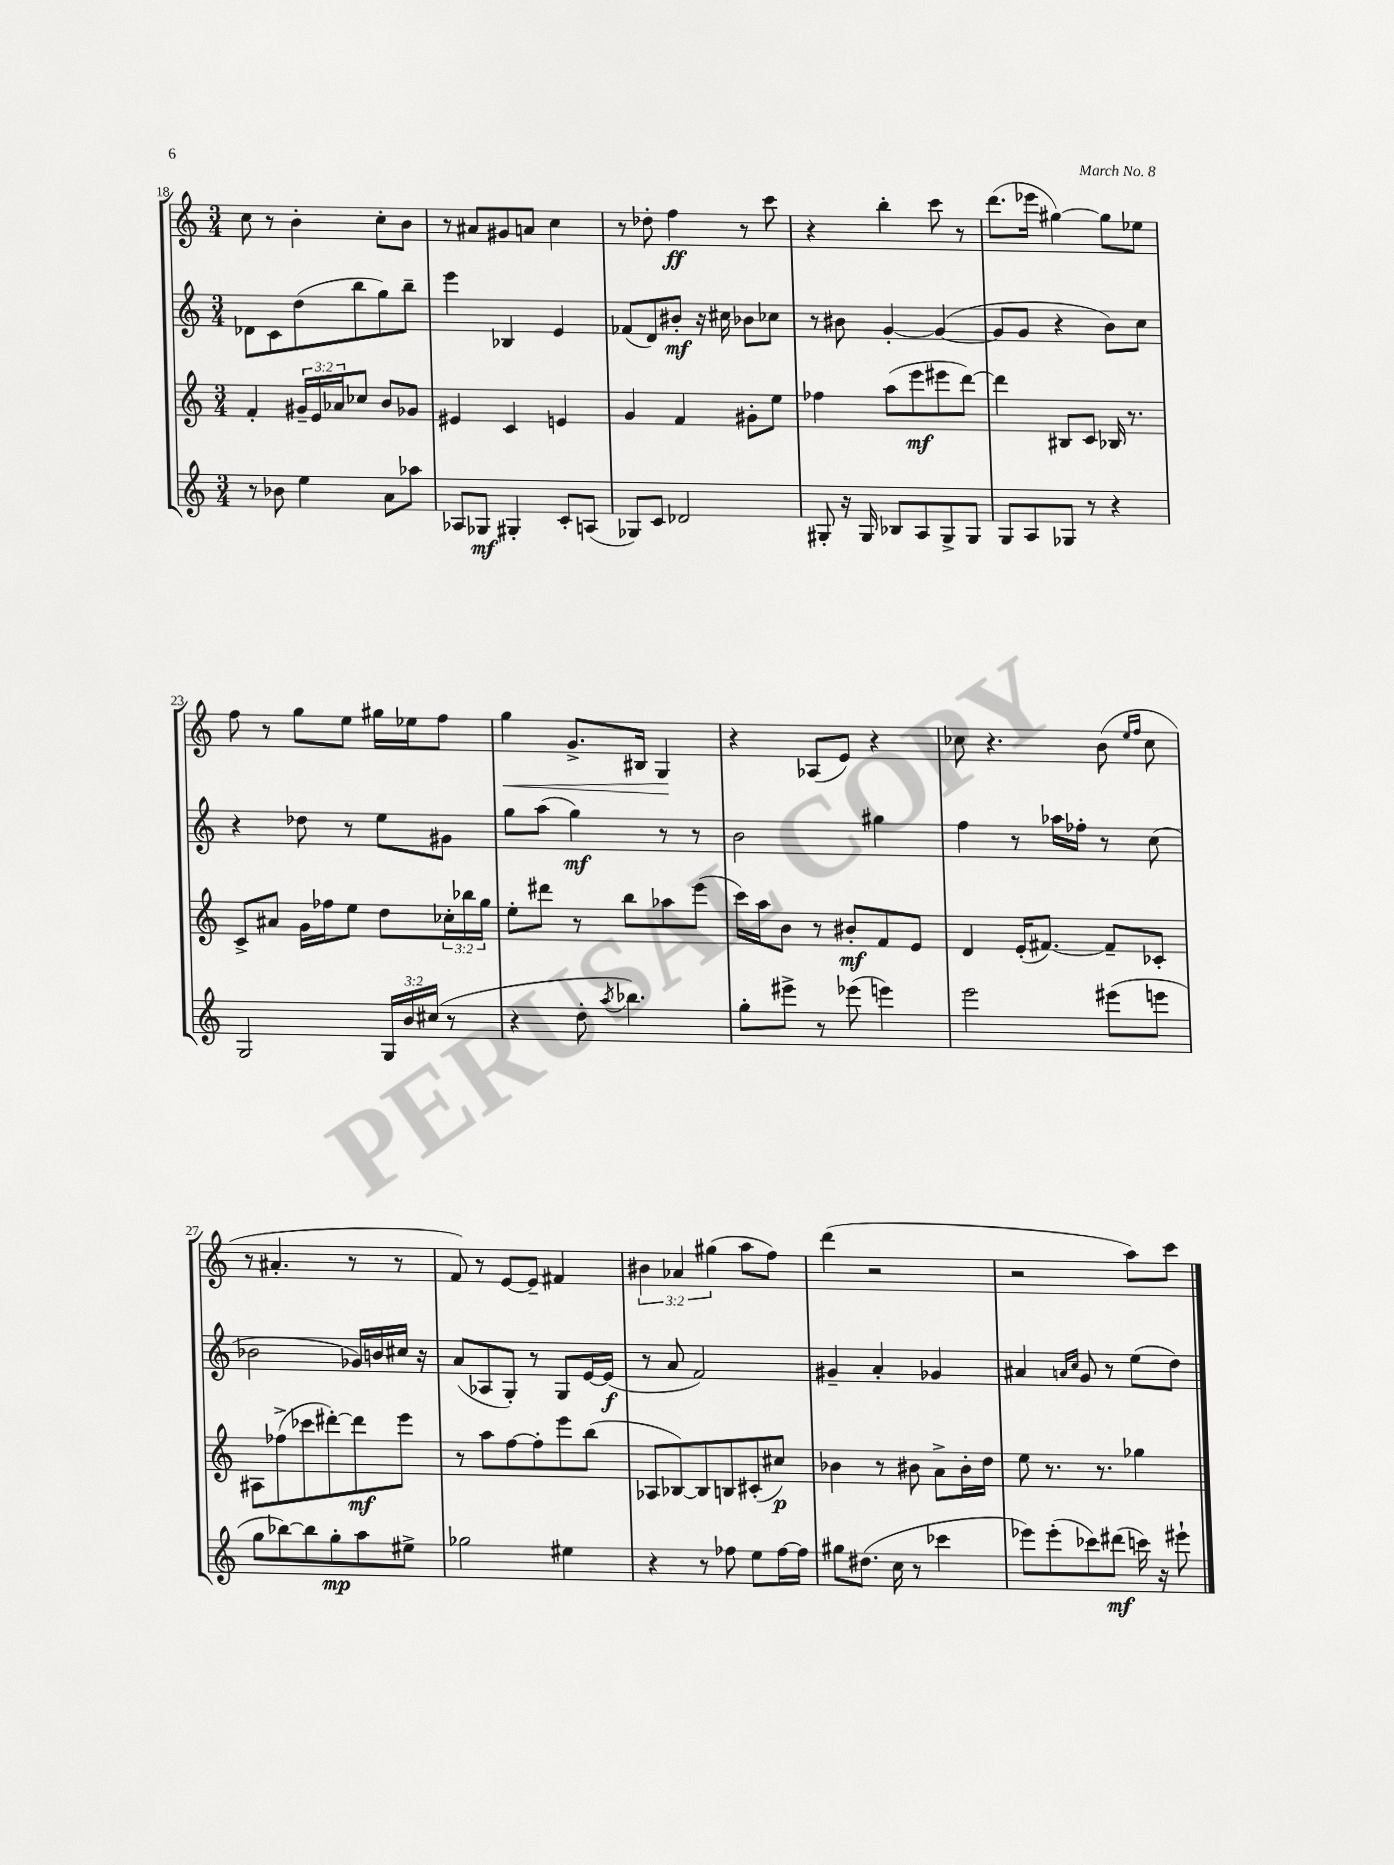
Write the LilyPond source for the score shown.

<<
\new StaffGroup <<
\new Staff = "s0" {
    \clef treble \key c \major \numericTimeSignature \time 3/4 \override Staff.TupletNumber.text = #tuplet-number::calc-fraction-text
    c''8 r8 b'4-. c''8-. b'8 |
    r8 ais'8 gis'8 a'8 c''4 |
    r8 des''8-. f''4\ff r8 c'''8 |
    r4 b''4-. c'''8 r8 |
    d'''8.( ees'''16 gis''4~) gis''8 ees''8 |
    f''8 r8 g''8 e''8 gis''16 ees''16 f''8 |
    g''4\< g'8.-> bis16 g4\! |
    r4 aes8( e'8) r4 |
    ces''8 r4. b'8( \grace { e''16 f''16 } ces''8 |
    r8 ais'4.-. r8 r8 |
    f'8) r8 e'8~ e'8-- fis'4 |
    \tuplet 3/2 { bis'4 aes'4 gis''4( } a''8 f''8) |
    d'''4( r2 |
    r2 a''8) c'''8 \bar "|." |
}
\new Staff = "s1" {
    \clef treble \key c \major \numericTimeSignature \time 3/4
    des'8 c'8 d''8( b''8 g''8) b''8-- |
    e'''4 bes4 e'4 |
    fes'8( d'8) bis'8-.\mf r16 cis''16 bes'8 ces''8 |
    r8 bis'8 g'4~-. g'4~( |
    g'8 g'8 r4 b'8) c''8 |
    r4 des''8 r8 e''8 gis'8 |
    g''8 a''8( g''4\mf) r8 r8 |
    b'2 gis''4 |
    f''4 r8 aes''16 fes''16-. r8 c''8( |
    bes'2 ges'16) b'16 cis''16 r16 |
    a'8( aes8 g8-.) r8 g8 e'16~ e'16\f( |
    r8 a'8 f'2) |
    gis'4-- a'4-. ges'4 |
    ais'4 \grace { a'16 c''16 } g'8 r8 e''8( d''8) \bar "|." |
}
\new Staff = "s2" {
    \clef treble \key c \major \numericTimeSignature \time 3/4 \override Staff.TupletNumber.text = #tuplet-number::calc-fraction-text
    f'4-. \tuplet 3/2 { gis'16-- e'16 aes'16 } ces''8 b'8 ges'8 |
    eis'4 c'4 e'4 |
    g'4 f'4 gis'8-. e''8 |
    fes''4 a''8( e'''8\mf eis'''8 d'''8~) |
    d'''4 bis8 c'8 bes16 r8. |
    c'8-> ais'8 g'16 fes''16 e''8 d''8 \tuplet 3/2 { ces''16-. bes''16 g''16 } |
    e''8-. dis'''8 r8 b''8 aes''8 e'''8( |
    c'''16) a''16 b'8 r8 bis'8-.\mf f'8 e'8 |
    d'4 e'16-.( fis'8.~) fis'8-- ces'8-. |
    ais8 fes''8->( ces'''8 dis'''8~-.) dis'''8\mf e'''8 |
    r8 a''8 f''8~ f''8-. e'''8 b''8( |
    aes8 bes8~) bes8 b8 cis'8-.( cis''8\p) |
    bes'4 r8 bis'8 a'8-> bis'16-. d''16 |
    e''8 r8. r8. ges''4 \bar "|." |
}
\new Staff = "s3" {
    \clef treble \key c \major \numericTimeSignature \time 3/4 \override Staff.TupletNumber.text = #tuplet-number::calc-fraction-text
    r8 bes'8 e''4 a'8 aes''8 |
    aes8 ges8\mf gis4-. c'8-. a8( |
    ges8) c'8 des'2 |
    gis8-. r16 gis16 bes8 a8 gis8-> gis8 |
    g8 a8 ges8 r8 r4 |
    g2 \tuplet 3/2 { g16 b'16 cis''16( } r8 |
    r4 d''8-. \acciaccatura { a''8 } bes''4.) |
    g''8-. eis'''8-> r8 ees'''8( e'''4) |
    e'''2 eis'''8( e'''8 |
    g''8 bes''8~) bes''8 g''8-.\mp a''8 eis''8-> |
    ges''2 eis''4 |
    r4 r8 fes''8 e''8 fes''16~ fes''16 |
    gis''8 dis''8.( c''16 r8 ces'''4 |
    ees'''8) ees'''8-.( ces'''8) dis'''8\mf( c'''16) r16 eis'''8-! \bar "|." |
}
>>
>>
\layout { \context { \Score currentBarNumber = #18 } }
